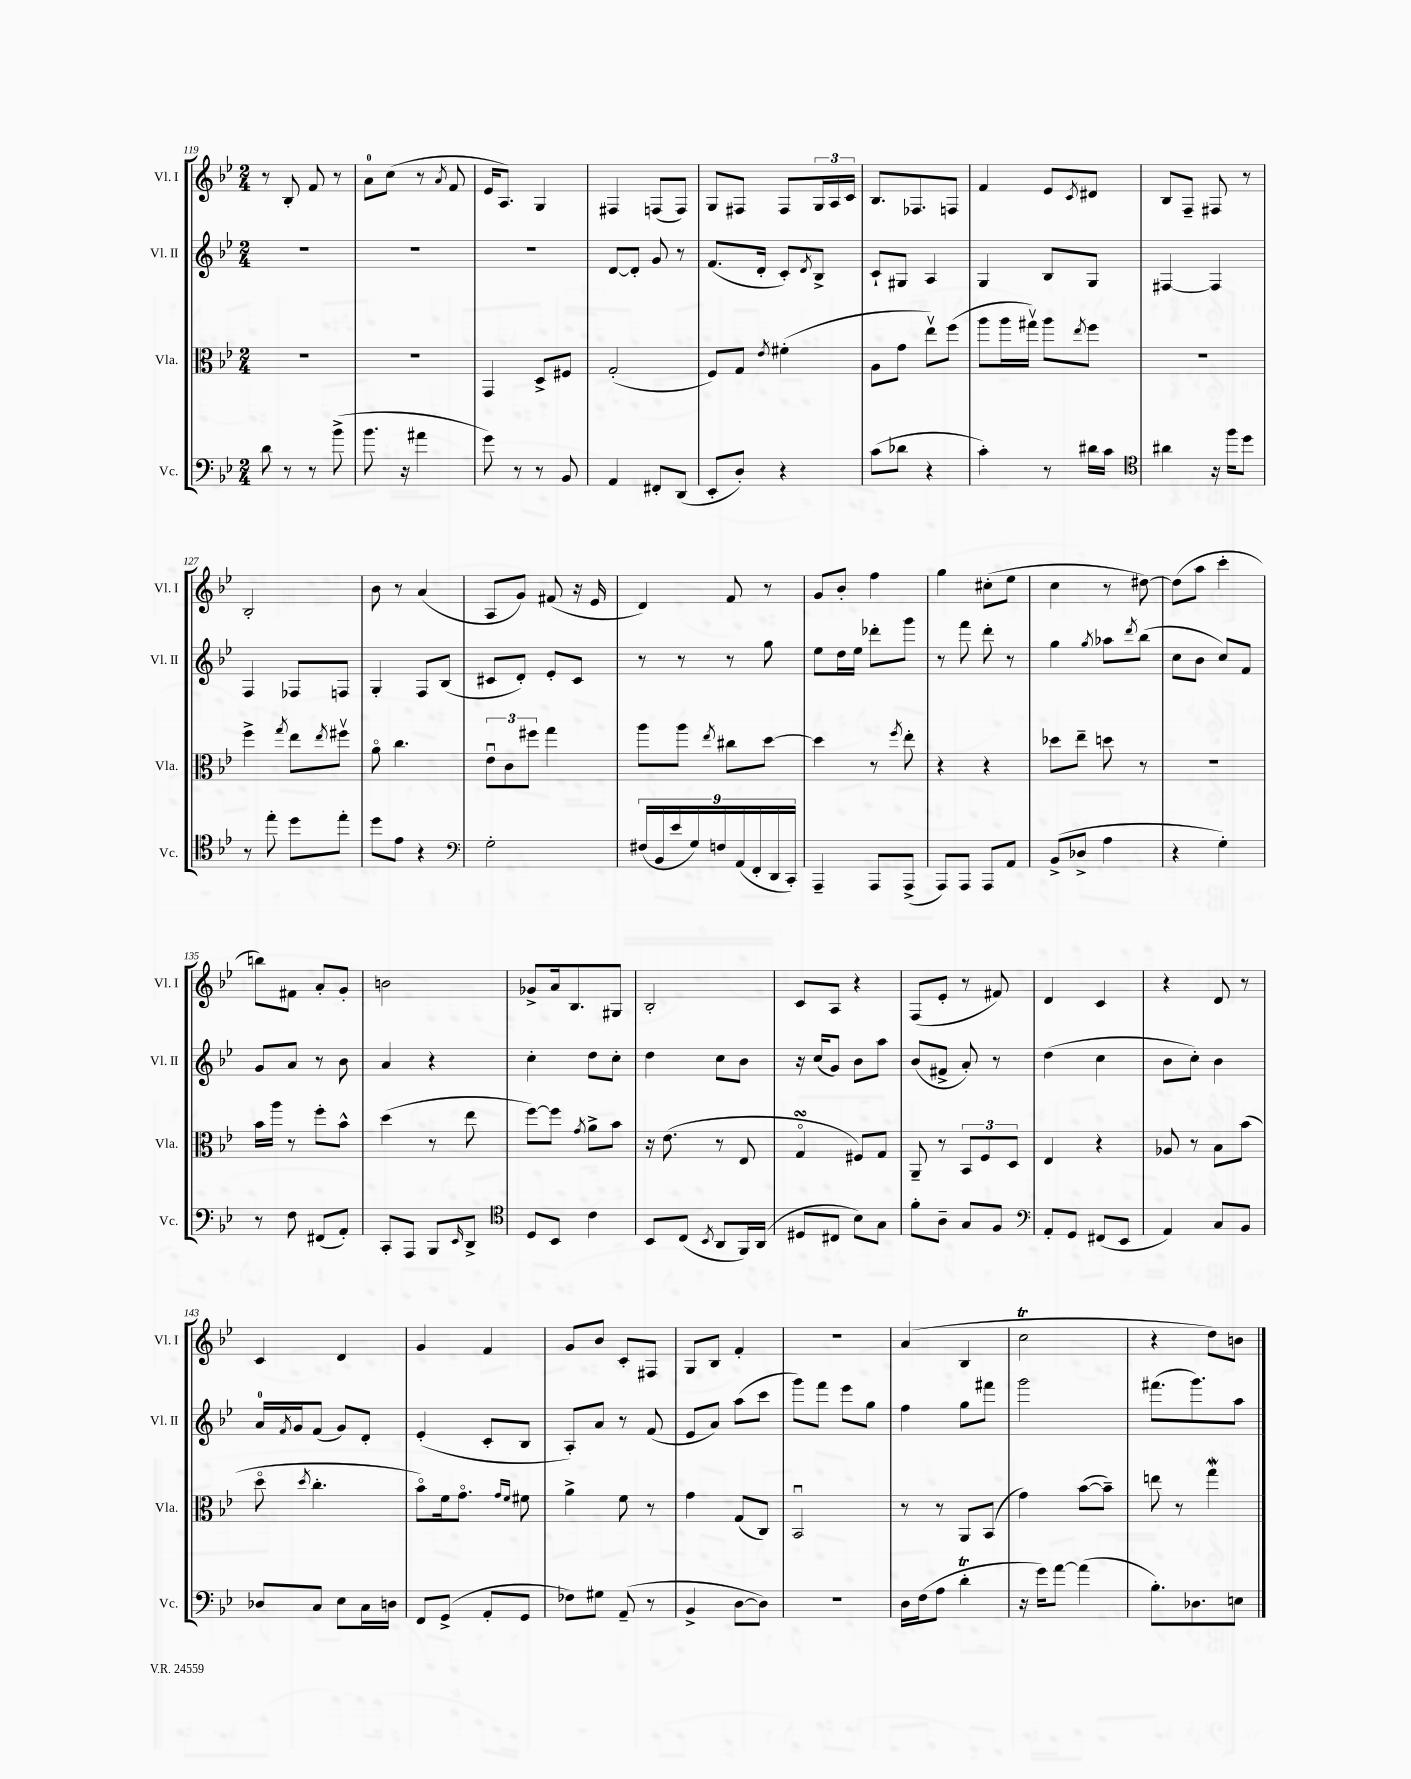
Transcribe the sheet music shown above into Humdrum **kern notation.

**kern	**kern	**kern	**kern
*staff4	*staff3	*staff2	*staff1
*clefF4	*clefC3	*clefG2	*clefG2
*k[b-e-]	*k[b-e-]	*k[b-e-]	*k[b-e-]
*M2/4	*M2/4	*M2/4	*M2/4
8d\	2r	2r	8r
8r	.	.	8B-'/
8r	.	.	8f/
(8b-^\	.	.	8r
=	=	=	=
8.b-\	2r	2r	8a\L
.	.	.	(8cc\J
16r	.	.	.
4a#\	.	.	8r
.	.	.	8qa/
.	.	.	8f/
=	=	=	=
8g\)	4GG/	2r	16e-/LK
.	.	.	8.A/J)
8r	.	.	.
8r	8D^/L	.	4G/
8BB-/	8F#/J	.	.
=	=	=	=
4AA/	(2G'/	[8d/L	4F#/
.	.	8d'/]J	.
8FF#'/L	.	8g/	(8F/L
(8DD/J	.	8r	8F/J)
=	=	=	=
8EE-'/L	8F/L)	(8.f/L	8G/L
8D'/J)	8G/J	.	8F#/J
.	.	16d'/Jk	.
.	8qe-/	.	.
4r	(4f#'\	8c'/L)	8F#/L
.	.	8qd/	.
.	.	8B-^/J	24G/L
.	.	.	24A/
.	.	.	24c/JJ
=	=	=	=
(8c\L	8A\L	8c`/L	8.B-/L
8d-\J	8g\J	8G#/J	.
.	.	.	8.F-/
4r	8ee-v\L)	4A/	.
.	(8ff\J	.	8F/J
=	=	=	=
4c'\)	8aa\L	4G/	4f/
.	16aa\L	.	.
.	16gg#v\JJ)	.	.
8r	8aa\L	8B-/L	8e-/L
.	8qee-/	.	8qc/
16d#\LL	8ff\J	8G/J	8d#/J
16c\JJ	.	.	.
=	=	=	=
*clefC4	*	*	*
4a#\	2r	[4F#/	8B-/L
.	.	.	8F~/J
16r	.	4F#/]	8F#/
16ff\LK	.	.	.
8dd\J	.	.	8r
=	=	=	=
8r	4ff^\	4F/	2B-'/
8ee-'\	.	.	.
.	8qgg/	.	.
8dd\L	8ee-\L	8F-/L	.
.	8qee-/	.	.
8ee-'\J	8ff#v\J	8F/J	.
=	=	=	=
8dd\L	8ao\	4G'/	8b-\
8e-\J	4.cc\	.	8r
4r	.	8F/L	(4a/
.	.	(8B-/J	.
=	=	=	=
*clefF4	*	*	*
2G'\	12e-u\L	8c#/L	8A/L
.	12c\	.	.
.	.	8d'/J)	8g/J)
.	12ff#\J	.	.
.	4gg\	8e-'/L	(8f#/
.	.	8c#/J	16r
.	.	.	16e-/
=	=	=	=
(18F#/LL	8aa\L	8r	4d/)
18BB-/	.	.	.
18e-/	.	.	.
.	8aa\J	8r	.
18G/)	.	.	.
18F/	.	.	.
.	8qee-/	.	.
.	8cc#\L	8r	8f/
(18AA/	.	.	.
18FF'/	.	.	.
.	[8dd\J	8gg\	8r
18DD/	.	.	.
18CC'/JJ)	.	.	.
=	=	=	=
4AAA~/	4dd\]	8ee-\L	8g/L
.	.	16dd\L	8b-'/J
.	.	16ee-\JJ	.
8AAA/L	8r	8ddd-'\L	4ff\
.	8qff/	.	.
(8AAA^/J	8ee-'\	8ggg\J	.
=	=	=	=
8AAA/L)	4r	8r	4gg\
8AAA/J	.	8fff\	.
8AAA/L	4r	8ddd'\	(8cc#'\L
8AA/J	.	8r	8ee-\J
=	=	=	=
(8BB-^/L	8dd-\L	4gg\	4cc\
8D-^/J	8ee-~\J	.	.
.	.	8qgg/	.
4A\	8dd\	8aa-\L	8r
.	.	8qddd/	.
.	8r	(8bb-\J	[8dd#\)
=	=	=	=
4r	2r	8cc\L	(8dd#\]L
.	.	8b-\J	8aa\J
4G'\)	.	8cc/L)	4ccc'\
.	.	8f/J	.
=	=	=	=
8r	16b-\LL	8g/L	8bb\L)
.	16aa\JJ	.	.
8F\	8r	8a/J	8f#\J
(8FF#/L	8ff'\L	8r	8a'/L
8AA'/J)	8b-^^\J	8b-\	8g'/J
=	=	=	=
8CC'/L	(4dd\	4a/	2b\
8AAA/J	.	.	.
8BBB-/L	8r	4r	.
16qqEE-/	.	.	.
8DD^/J	8ee-\	.	.
=	=	=	=
*clefC4	*	*	*
8D/L	[8ff\L)	4cc'\	8g-^/L
8BB-/J	8ff\]J	.	16a/k
.	.	.	8.B-/
.	8qg/	.	.
4c\	8a^\L	8dd\L	.
.	8b-\J	8cc'\J	8G#/J
=	=	=	=
8BB-/L	16r	4dd\	2B-'/
.	(8.e-\	.	.
(8C/J	.	.	.
8qBB-/	.	.	.
8AA/L	8r	8cc\L	.
16FF/L)	8E-/	8b-\J	.
(16AA/JJ	.	.	.
=	=	=	=
8D#/L	4Go/	16r	8c/L
.	.	(16cc/LK	.
8C#/J	.	8g/J)	8A/J
8B-\L)	8F#/L)	8b-\L	4r
8G\J	8G/J	8aa\J	.
=	=	=	=
8f'\L	8AA~/	(8b-/L	(8F/L
8A~\J	8r	8f#^/J	8e-'/J
8G/L	12BB-/L	8a'/)	8r
.	12F/	.	.
8F/J	.	8r	8f#/)
.	12D/J	.	.
=	=	=	=
*clefF4	*	*	*
8AA'/L	4E-/	(4dd\	4d/
8GG/J	.	.	.
(8FF#/L	4r	4cc\	4c/
8EE-/J	.	.	.
=	=	=	=
4AA/)	8A-/	8b-\L	4r
.	8r	8cc'\J)	.
8C/L	8B-\L	4b-\	8d/
8BB-/J	(8b-\J	.	8r
=	=	=	=
8D-/L	8ddo\	16a/LL	4c/
.	.	8qf/	.
.	.	16g/J	.
.	8qdd/	.	.
8C/J	4.cc'\	(8f/J	.
8E-\L	.	8g/L)	4d/
16C\L	.	8d'/J	.
16D\JJ	.	.	.
=	=	=	=
8FF/L	8b-o\L)	(4e-'/	4g/
(8GG^/J	16f\k	.	.
.	8.go\J	.	.
8AA'/L	.	8c'/L	4f/
.	16qqg/LL	.	.
.	16qqf/JJ	.	.
8GG/J	8f#\	8B-/J	.
=	=	=	=
8F-\L)	4a^\	8A'/L)	8g/L
8G#\J	.	8a/J	8b-/J
(8AA~/	8f\	8r	8c'/L
8r	8r	(8f/	8F#/J
=	=	=	=
4BB-^/	4g\	8e-/L	8G/L
.	.	8a/J)	8B-/J
[8D\L	(8G/L	(8aa\L	4f'/
8D\]J)	8C/J)	8ccc\J	.
=	=	=	=
2r	2BB-u/	8ggg\L)	2r
.	.	8fff\J	.
.	.	8eee-\L	.
.	.	8gg\J	.
=	=	=	=
16D\LL	8r	4ff\	(4a/
(16F\J	.	.	.
8A\J	8r	.	.
4d'\	8AA/L	8gg\L	4B-/
.	(8BB-/J	8fff#\J	.
=	=	=	=
16r	4g\)	2ggg\	2cc\
16g\LK)	.	.	.
[8a\J	.	.	.
(4a\]	([8b-\L	.	.
.	8b-~\]J)	.	.
=	=	=	=
8.B-'\L)	8ee\	(8.fff#\L	4r
.	8r	.	.
8.D-\	.	8.ggg\)	.
.	4gg\	.	8dd\L)
8E\J	.	8aa\J	8b\J
==	==	==	==
*-	*-	*-	*-
